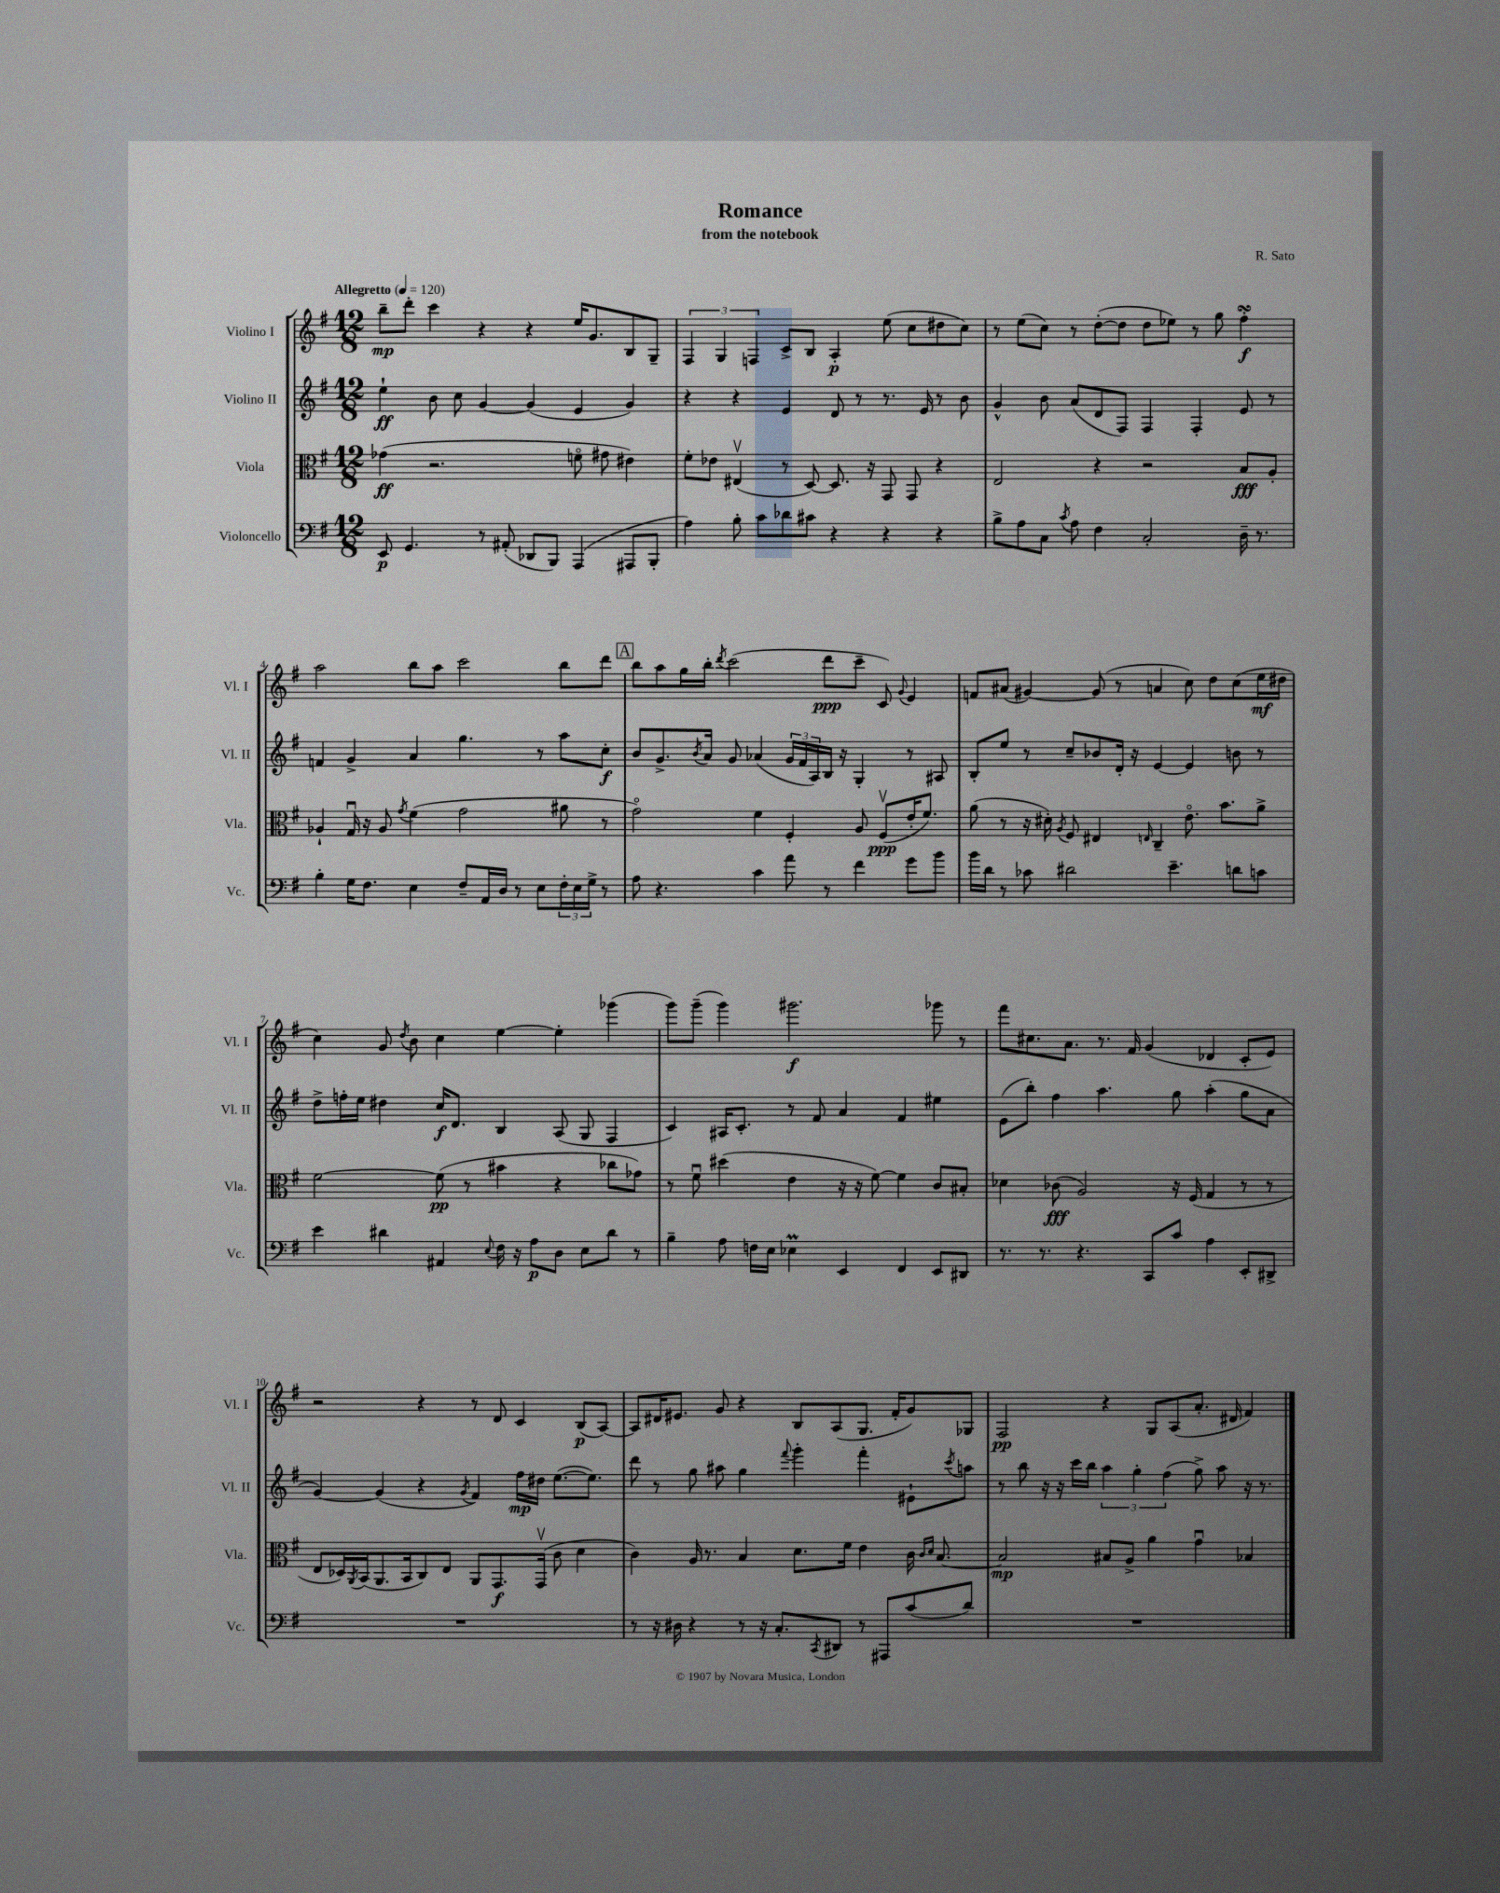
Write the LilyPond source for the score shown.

\header { title = "Romance" composer = "R. Sato" subtitle = "from the notebook" }
<<
\new StaffGroup <<
\new Staff = "s0" \with { instrumentName = "Violino I" shortInstrumentName = "Vl. I" } {
    \clef treble \key g \major \numericTimeSignature \time 12/8 \tempo "Allegretto" 4 = 120
    b''8--\mp d'''8-. c'''4 r4 r4 e''16 g'8. b8 g8-- |
    \tuplet 3/2 { fis4 g4 f4 } c'8-> b8 a4-.\p e''8( c''8 dis''8 c''8) |
    r8 e''8( c''8) r8 d''8~-.( d''8 d''8 ees''8) r8 g''8 fis''4-.\turn\f |
    a''2 b''8 a''8 c'''2 b''8 d'''8 |
    \mark \markup { \box "A" } b''8 a''8 g''16 b''16-. \acciaccatura { d'''8 } c'''2( d'''8\ppp c'''8-- c'8) \appoggiatura { g'8 } e'4 |
    f'8 ais'8( gis'4~) gis'8( r8 a'4 c''8) d''8 c''8( e''16\mf dis''16 |
    c''4) g'8 \acciaccatura { d''8 } b'8 c''4 e''4~ e''4-. ges'''4( |
    g'''8) g'''8--( g'''4) gis'''2.\f ges'''8 r8 |
    fis'''8 cis''8. a'8. r8. fis'16 g'4( des'4 c'8-. e'8) |
    r2 r4 r8 d'8 c'4 b8\p( a8~) |
    a8 dis'16 eis'8. g'8 r4 b8 a8( g8. fis'16-. g'8) ges8 |
    fis2\pp r4 g8 a8( a'8.-. dis'16 fis'4) \bar "|." |
}
\new Staff = "s1" \with { instrumentName = "Violino II" shortInstrumentName = "Vl. II" } {
    \clef treble \key g \major \numericTimeSignature \time 12/8
    e''4-!\ff b'8 c''8 g'4~ g'4( e'4 g'4) |
    r4 r4 e'4 d'8 r8 r8. e'16 r8 b'8 |
    g'4-^ b'8 a'8( d'8 fis8) fis4 fis4-. e'8 r8 |
    f'4 g'4-> a'4 g''4. r8 a''8 c''8-.\f |
    \mark \markup { \box "A" } b'8 g'8.-> \acciaccatura { b'8 } a'16 g'8 aes'4( \tuplet 3/2 { g'16 fis'16 a16) } b16 r16 g4-. r8 ais8 |
    b8-. e''8 r8 c''8-- bes'8 d'16-. r16 e'4~ e'4 b'8 r8 |
    d''8-> f''16-. e''16 dis''4 c''16\f d'8. b4 a8( g8 fis4 |
    c'4) ais16 c'8.-. r8 fis'8 a'4 fis'4 eis''4 |
    e'8( b''8-.) fis''4 a''4. g''8 a''4-.( g''8 a'8 |
    g'4~) g'4( r4 \acciaccatura { g'8 } fis'4) fis''16\mp dis''16 e''8.~( e''8.) |
    d'''8 r8 g''8 ais''8 g''4 \appoggiatura { fis'''8 } g'''4-. fis'''4-. eis'8-! \acciaccatura { c'''8 } a''8 |
    r8 b''8 r16 r16 c'''16 b''16 \tuplet 3/2 { a''4 g''4-. fis''4( } g''8->) a''8 r16 r8. \bar "|." |
}
\new Staff = "s2" \with { instrumentName = "Viola" shortInstrumentName = "Vla." } {
    \clef alto \key g \major \numericTimeSignature \time 12/8
    ges'4\ff( r2. f'8\flageolet gis'8 eis'4) |
    fis'8-. ees'8 eis4\upbow( r8 d8~) d8. r16 g,8 g,8 r4 |
    e2 r4 r2 b8\fff a8-. |
    aes4-! g16\downbow r16 aes8 \acciaccatura { g'8 } fis'4( g'2 ais'8 r8 |
    \mark \markup { \box "A" } g'2\flageolet) fis'4 fis4-. a8 fis8\upbow\ppp( e'16-. fis'8.) |
    a'8( r8 r16 dis'16-.) \acciaccatura { a8 } fis8 eis4 \grace { e16 } c4-- e'8.\flageolet b'8. a'8-> |
    fis'2~ fis'8\pp( r8 bis'4 r4 ces''8 ges'8) |
    r8 fis'8\downbow dis''4( e'4 r16 r16 fis'8~) fis'4 c'8 bis8-. |
    des'4 ces'8\fff( a2) r16 fis16( g4 r8 r8 |
    e8 des16) \acciaccatura { a,8 } b,16( a,8. b,16 c8) e8 a,8 g,8.\f g,16\upbow( c'8 d'4 |
    c'4) a16 r8. b4 d'8. fis'16 e'4 c'16 \grace { c'16 d'16 } b8.~ |
    b2\mp bis8 a8-> a'4 g'4\downbow bes4 \bar "|." |
}
\new Staff = "s3" \with { instrumentName = "Violoncello" shortInstrumentName = "Vc." } {
    \clef bass \key g \major \numericTimeSignature \time 12/8
    e,8\p g,4. r8 ais,8-.( des,8 b,,8) a,,4( ais,,8 b,,8-. |
    a4) b8-. c'8 des'8 cis'8 r4 r4 r4 |
    b8-> a8 c8 \acciaccatura { c'8 } a8 fis4 c2-. d16-- r8. |
    b4-. g16 fis8. e4 fis8-- a,16 d16 r8 e8 \tuplet 3/2 { fis16-. e16 g16-> } r8 |
    \mark \markup { \box "A" } a8 r4. c'4 a'8 r8 fis'4 g'8 b'8 |
    b'16 d'16 r8 ces'8 dis'2 e'4.-- d'8 c'8 |
    e'4 dis'4 ais,4 \appoggiatura { e8 } fis16 r16 a8\p d8 e8 dis'8 r8 |
    b4-- a8 f16 e16 ees4\prall e,4 fis,4 e,8 dis,8 |
    r8. r8. r4. c,8 c'8 a4 e,8-. dis,8-> |
    R1. |
    r8 r16 dis16 r4 r8 r16 c8.-. \acciaccatura { c,8 } dis,8 r8 ais,,8 c'8( d'8) |
    R1. \bar "|." |
}
>>
>>
